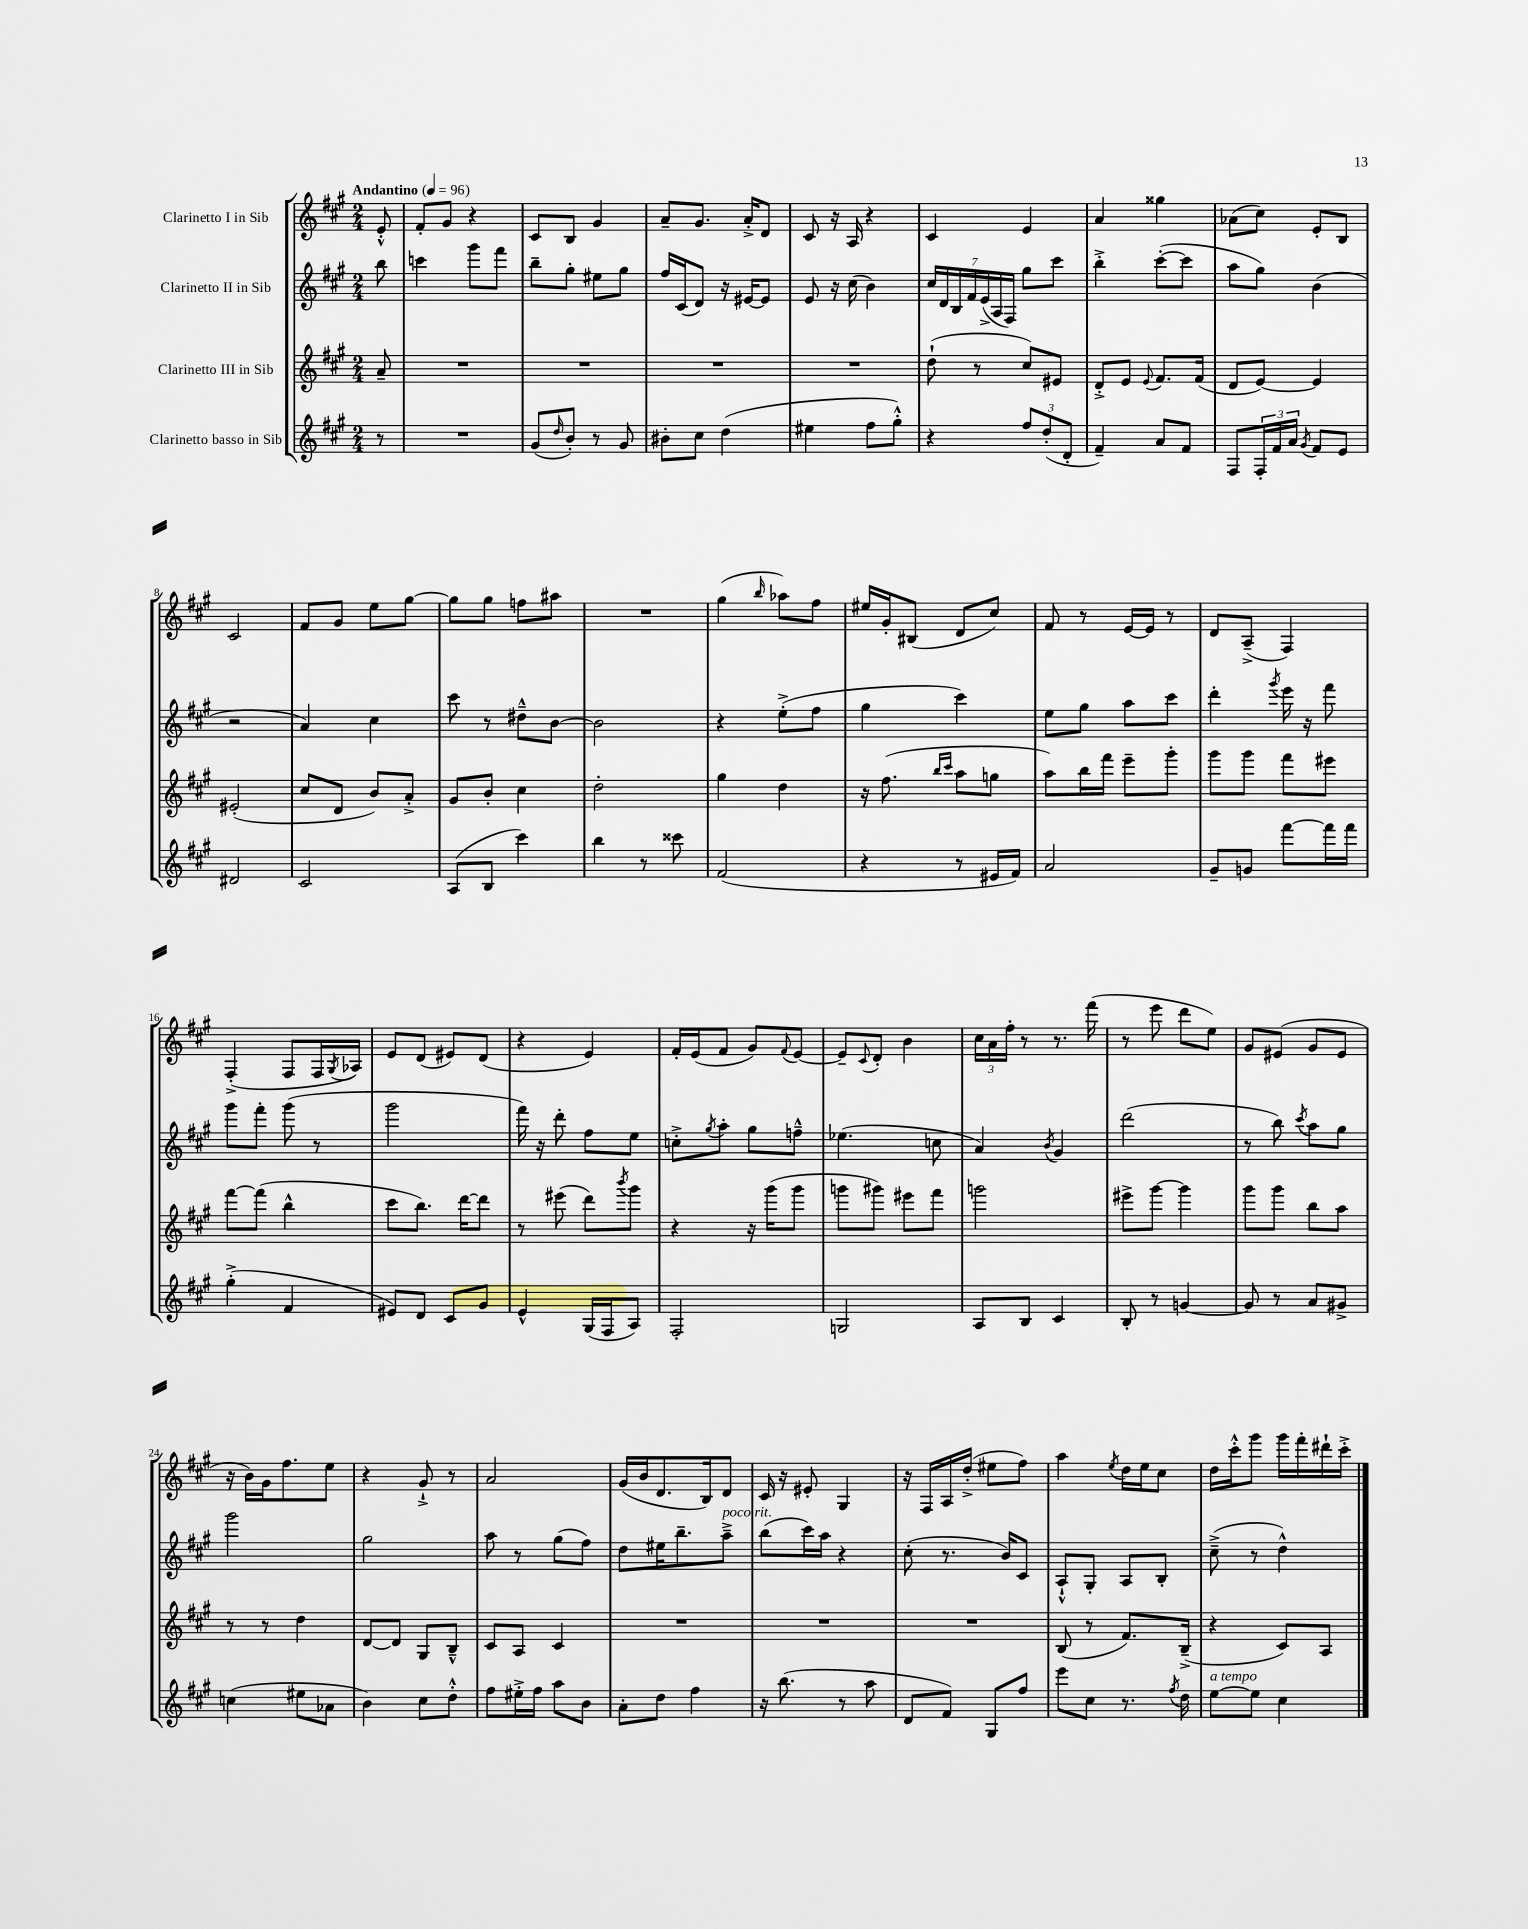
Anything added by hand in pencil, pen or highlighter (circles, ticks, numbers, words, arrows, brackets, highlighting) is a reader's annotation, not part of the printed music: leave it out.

**kern	**kern	**kern	**kern
*staff4	*staff3	*staff2	*staff1
*clefG2	*clefG2	*clefG2	*clefG2
*k[f#c#g#]	*k[f#c#g#]	*k[f#c#g#]	*k[f#c#g#]
*M2/4	*M2/4	*M2/4	*M2/4
*MM96	*MM96	*MM96	*MM96
8r	8a~	8bb	8e'^^
=	=	=	=
2r	2r	4ccc	8f#'
.	.	.	8g#
.	.	8ggg#	4r
.	.	8fff#	.
=	=	=	=
(8g#	2r	8bb~	8c#
16qqdd	.	.	.
8b')	.	8gg#'	8B
8r	.	8ee#	4g#
8g#	.	8gg#	.
=	=	=	=
8b#'	2r	16ff#	8a~
.	.	(16c#	.
8cc#	.	8d)	8.g#
(4dd	.	16r	.
.	.	[16e#	16a'^
.	.	8e#]	8d
=	=	=	=
4ee#	2r	8e	8c#
.	.	16r	16r
.	.	(16cc#	16A
8ff#	.	4b)	4r
8gg#'^^)	.	.	.
=	=	=	=
4r	(8dd`	28cc#	4c#
.	.	28d	.
.	.	28B	.
.	.	28f#	.
.	8r	.	.
.	.	(28e^	.
.	.	28A	.
.	.	28F#)	.
12ff#	8cc#)	8gg#	4e
(12dd'	.	.	.
.	8e#	8ccc#	.
12d'	.	.	.
=	=	=	=
4f#~)	8d'^	4bb'^	4a
.	8e	.	.
.	8qqe	.	.
8a	8.f#	([8ccc#'	4gg##
8f#	.	8ccc#]	.
.	(16f#	.	.
=	=	=	=
8F#	8d	8aa	(8a-
24F#'	[8e)	8gg#)	8cc#)
24f#	.	.	.
24a	.	.	.
8qg#	.	.	.
8f#	4e]	(4b	8e'
8e	.	.	8B
=	=	=	=
2d#	(2e#'	2r	2c#
=	=	=	=
2c#	8cc#	4a)	8f#
.	8d	.	8g#
.	8b)	4cc#	8ee
.	8a'^	.	[8gg#
=	=	=	=
(8A	8g#	8ccc#	8gg#]
8B	8b'	8r	8gg#
4ccc#)	4cc#	8dd#~^^	8ff
.	.	[8b	8aa#
=	=	=	=
4bb	2dd'	2b]	2r
8r	.	.	.
8ccc##	.	.	.
=	=	=	=
(2f#	4gg#	4r	(4gg#
.	.	.	16qqbb
.	4dd	(8ee'^	8aa-)
.	.	8ff#	8ff#
=	=	=	=
4r	16r	4gg#	16ee#
.	(8.ff#	.	16g#'
.	.	.	(8B#
.	16qqbb	.	.
.	16qqccc#	.	.
8r	8aa	4ccc#)	8d
16e#	8gg	.	8cc#)
16f#)	.	.	.
=	=	=	=
2a	8aa)	8ee	8f#
.	16bb	8gg#	8r
.	16fff#	.	.
.	8eee~	8aa	[16e
.	.	.	16e]
.	8ggg#'	8ccc#	8r
=	=	=	=
8g#~	8ggg#	4ddd'	8d
8g	8ggg#	.	(8A~^
.	.	8qggg#	.
[8fff#	8fff#	16eee	4F#)
.	.	16r	.
16fff#]	8eee#	8fff#	.
16fff#	.	.	.
=	=	=	=
(4gg#'^	[8fff#	8ggg#	(4F#'^
.	(8fff#]	8fff#'	.
4f#	4bb^^	(8ggg#	8F#
.	.	8r	16F#
.	.	.	8qG#
.	.	.	16A-)
=	=	=	=
8e#)	8ccc#	2ggg#	8e
8d	8.bb)	.	(8d
8c#	.	.	8e#)
.	[16ddd	.	.
8g#	8ddd]	.	(8d
=	=	=	=
4e^^	8r	16fff#)	4r
.	.	16r	.
.	(8eee#	8ddd'	.
(16G#	8ddd)	8ff#	4e)
16F#	.	.	.
.	8qbbb	.	.
8A)	8ggg#	8ee	.
=	=	=	=
2F#'	4r	8cc'^	16f#'
.	.	.	(16e
.	.	8qgg#	.
.	.	8aa'	8f#
.	16r	8gg#	8g#)
.	(16ggg#	.	.
.	.	.	8qqf#
.	8ggg#	8ff~^^	[8e
=	=	=	=
2G	8ggg	(4.ee-	8e~]
.	.	.	8qqc#
.	8ggg#)	.	8d'
.	8eee#	.	4b
.	8fff#	8cc	.
=	=	=	=
8A	2ggg	4a)	24cc#
.	.	.	24a
.	.	.	24ff#'
8B	.	.	8r
.	.	8qb	.
4c#	.	4g#	8.r
.	.	.	(16fff#
=	=	=	=
8B'	8eee#^	(2ddd	8r
8r	[8ggg#	.	8eee
[4g	4ggg#]	.	8ddd
.	.	.	8ee)
=	=	=	=
8g]	8ggg#	8r	8g#
8r	8ggg#	8bb)	(8e#
.	.	8qccc#	.
8a	8bb	8aa	8g#
8g#^	8aa	8gg#	8e#
=	=	=	=
(4cc	8r	2ggg#	16r
.	.	.	16b)
.	8r	.	16g#
.	.	.	8.ff#
8ee#	4dd	.	.
8a-	.	.	8ee
=	=	=	=
4b)	[8d	2gg#	4r
.	8d]	.	.
8cc#	8G#	.	8g#`^
8dd'^^	8B~^^	.	8r
=	=	=	=
8ff#	8c#	8aa	2a
16ee#'^	8A	8r	.
16ff#	.	.	.
8aa	4c#	(8gg#	.
8b	.	8ff#)	.
=	=	=	=
8a'	2r	8dd	(16g#
.	.	.	16b
8dd	.	16ee#	8.d
.	.	8.bb~	.
4ff#	.	.	.
.	.	.	16B)
.	.	8aa~^	8d
=	=	=	=
16r	2r	(8bb	16c#
(8.bb	.	.	16r
.	.	16ccc#)	8e#'
.	.	16aa	.
8r	.	4r	4G#
8aa	.	.	.
=	=	=	=
8d	2r	(8cc#'	16r
.	.	.	16F#
8f#)	.	8.r	16A
.	.	.	(16dd'^
8G#	.	.	8ee#
.	.	16b)	.
8ff#	.	8c#	8ff#)
=	=	=	=
8eee	(8B	8A`^^	4aa
8cc#	8r	8G#'	.
.	.	.	8qee
8.r	8.f#)	8A	16dd
.	.	.	16ee
.	.	8B'	8cc#
8qff#	.	.	.
16dd	(16B~^	.	.
=	=	=	=
[8ee	4r	(8cc#~^	16dd
.	.	.	16ccc#'^^
8ee]	.	8r	8ggg#
4cc#	8c#)	4dd^^)	16ggg#
.	.	.	16fff#'
.	8A	.	16ddd#`
.	.	.	16ccc#'^
==	==	==	==
*-	*-	*-	*-
